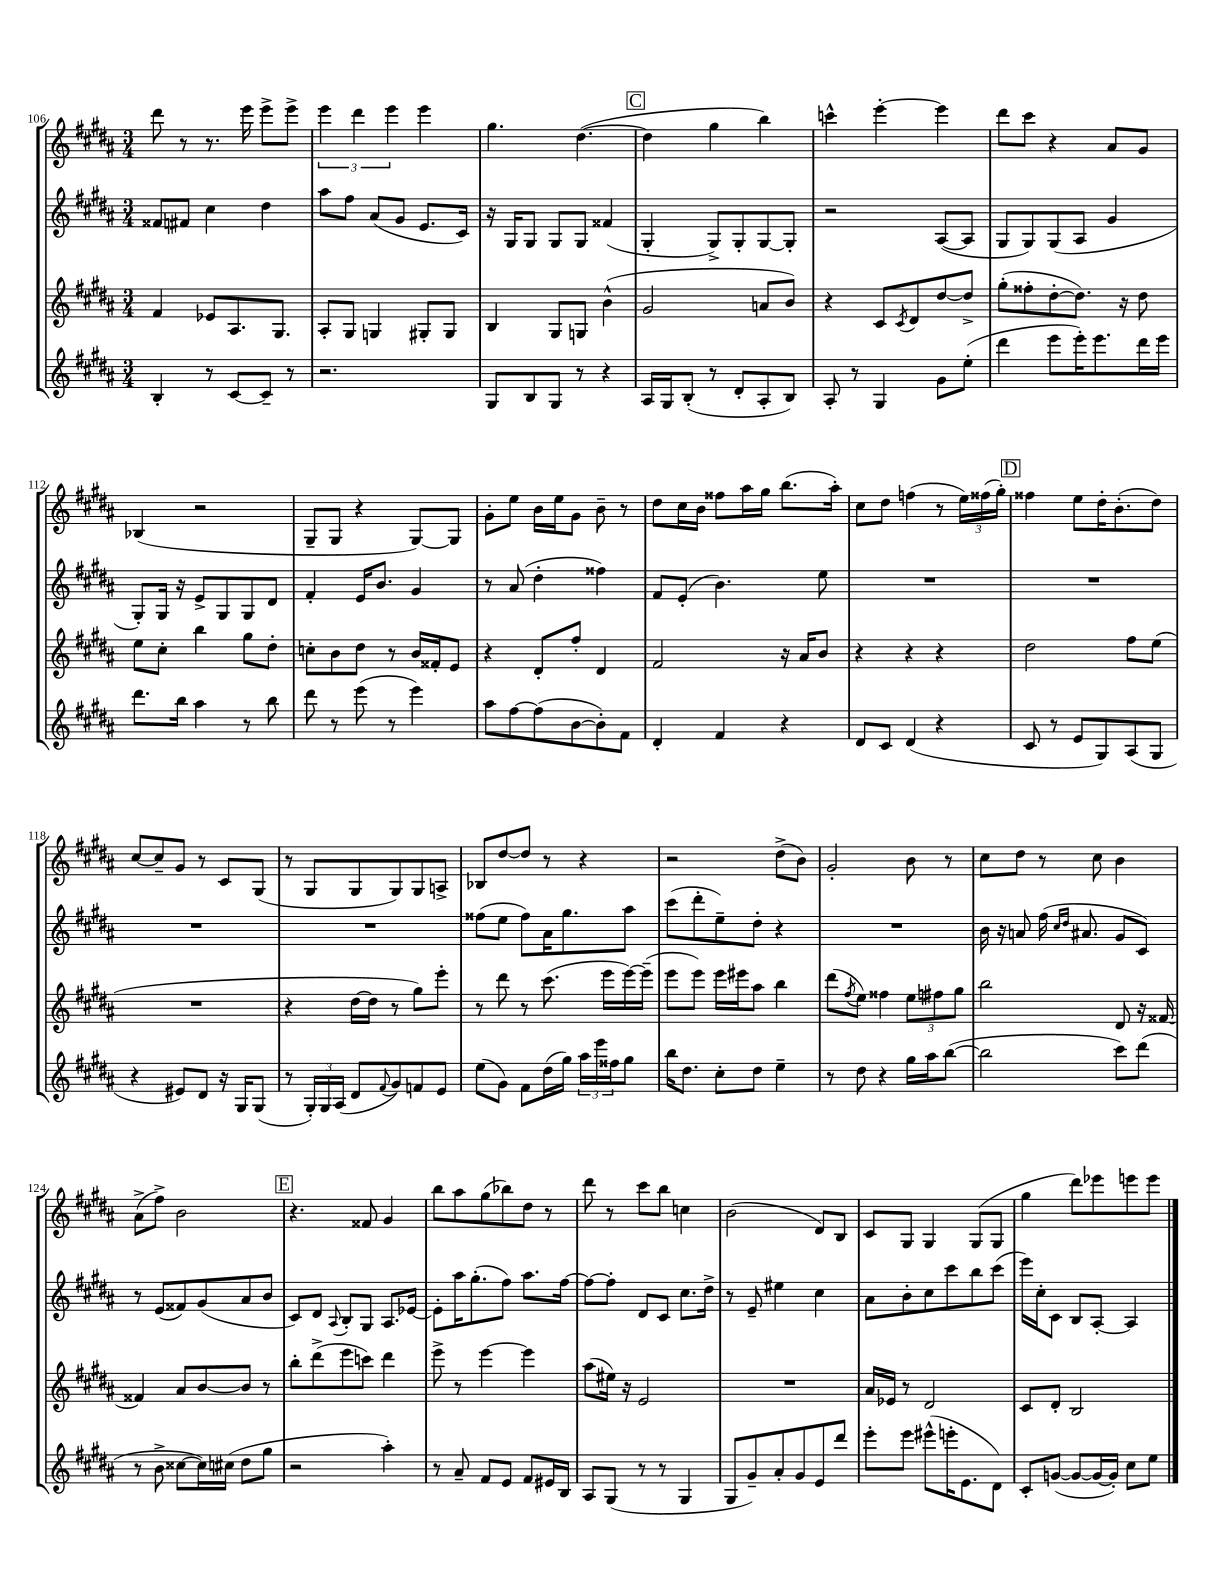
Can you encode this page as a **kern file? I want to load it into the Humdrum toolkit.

**kern	**kern	**kern	**kern
*staff4	*staff3	*staff2	*staff1
*clefG2	*clefG2	*clefG2	*clefG2
*k[f#c#g#d#a#]	*k[f#c#g#d#a#]	*k[f#c#g#d#a#]	*k[f#c#g#d#a#]
*M3/4	*M3/4	*M3/4	*M3/4
4B'	4f#	8f##	8ddd#
.	.	8f#	8r
8r	8e-	4cc#	8.r
[8c#	8.A#	.	.
.	.	.	16eee
8c#~]	.	4dd#	8eee^
.	8.G#	.	.
8r	.	.	8eee^
=	=	=	=
2.r	8A#'	8aa#	6eee
.	8G#	8ff#	.
.	.	.	6ddd#
.	4G	(8a#	.
.	.	.	6eee
.	.	8g#	.
.	8G#'	8.e	4eee
.	8G#	.	.
.	.	16c#)	.
=	=	=	=
8G#	4B	16r	4.gg#
.	.	16G#	.
8B	.	8G#	.
8G#	8G#	8G#	.
8r	8G	8G#	([4.dd#
4r	(4b^^	(4f##	.
=	=	=	=
16A#	2g#	4G#'	4dd#]
16G#	.	.	.
(8B'	.	.	.
8r	.	8G#^)	4gg#
8d#'	.	8G#'	.
8A#'	8a	[8G#	4bb)
8B)	8b)	8G#']	.
=	=	=	=
8A#'	4r	2r	4ccc^^
8r	.	.	.
4G#	8c#	.	[4eee'
.	8qc#	.	.
.	8d#	.	.
8g#	[8dd#	([8A#	4eee]
(8ee'	8dd#^]	8A#]	.
=	=	=	=
4ddd#	(8gg#'	8G#	8ddd#
.	8ff##'	8G#)	8ccc#
8eee	[8dd#'	(8G#	4r
16eee')	8.dd#])	8A#	.
8.eee	.	.	.
.	.	4g#	8a#
.	16r	.	.
16ddd#	8dd#	.	8g#
16eee	.	.	.
=	=	=	=
8.ddd#	8ee	8G#')	(4B-
.	8cc#'	16G#	.
16bb	.	16r	.
4aa#	4bb	8e^	2r
.	.	8G#	.
8r	8gg#	8G#	.
8bb	8dd#'	8d#	.
=	=	=	=
8ddd#	8cc'	4f#'	8G#~
8r	8b	.	8G#
(8eee	8dd#	16e	4r
.	.	8.b	.
8r	8r	.	.
4eee)	16b	4g#	[8G#)
.	16f##'	.	.
.	8e	.	8G#]
=	=	=	=
8aa#	4r	8r	8g#'
[8ff#	.	(8a#	8ee
(8ff#]	8d#'	4dd#'	16b
.	.	.	16ee
[8b	8ff#'	.	8g#
8b'])	4d#	4ff##)	8b~
8f#	.	.	8r
=	=	=	=
4d#'	2f#	8f#	8dd#
.	.	(8e'	16cc#
.	.	.	16b
4f#	.	4.b)	8ff##
.	.	.	16aa#
.	.	.	16gg#
4r	16r	.	(8.bb
.	16a#	.	.
.	8b	8ee	.
.	.	.	16aa#')
=	=	=	=
8d#	4r	2.r	8cc#
8c#	.	.	8dd#
(4d#	4r	.	(4ff
4r	4r	.	8r
.	.	.	24ee)
.	.	.	(24ff##
.	.	.	24gg#')
=	=	=	=
8c#	2dd#	2.r	4ff##
8r	.	.	.
8e	.	.	8ee
8G#)	.	.	16dd#'
.	.	.	(8.b'
(8A#	8ff#	.	.
8G#	(8ee	.	8dd#)
=	=	=	=
4r	2.r	2.r	[8cc#
.	.	.	8cc#~]
8e#)	.	.	8g#
8d#	.	.	8r
16r	.	.	8c#
16G#	.	.	.
(8G#	.	.	(8G#
=	=	=	=
8r	4r	2.r	8r
24G#')	.	.	8G#
24G#	.	.	.
(24A#	.	.	.
8d#	[16dd#	.	8G#
.	16dd#]	.	.
8qqf#	.	.	.
8g#)	8r	.	8G#)
8f	8gg#)	.	8G#
8e	8eee'	.	8A^
=	=	=	=
(8ee	8r	(8ff##	8B-
8g#)	8ddd#	8ee	[8dd#
8f#	8r	8ff##)	8dd#]
(16dd#	(8.ccc#	16a#	8r
16gg#)	.	8.gg#	.
24aa#	.	.	4r
24eee	.	.	.
.	16eee	.	.
24ff##	.	.	.
8gg#	[16eee)	8aa#	.
.	(16eee~]	.	.
=	=	=	=
16bb	8eee	(8ccc#	2r
8.dd#	.	.	.
.	8eee)	8ddd#'	.
8cc#'	16eee	8ee~)	.
.	16eee#	.	.
8dd#	8aa#	8dd#'	.
4ee~	4bb	4r	(8dd#^
.	.	.	8b)
=	=	=	=
8r	(8ddd#	2.r	2g#'
.	8qff#	.	.
8dd#	8ee)	.	.
4r	4ff##	.	.
16gg#	12ee	.	8b
16aa#	.	.	.
.	12ff#	.	.
([8bb	.	.	8r
.	12gg#	.	.
=	=	=	=
2bb]	2bb	16b	8cc#
.	.	16r	.
.	.	8a	8dd#
.	.	(16ff#	8r
.	.	16qqcc#	.
.	.	16qqdd#	.
.	.	8.a#	.
.	.	.	8cc#
8ccc#)	8d#	8g#	4b
(8ddd#	16r	8c#)	.
.	[16f##	.	.
=	=	=	=
8r	4f##]	8r	(8a#^
8b^	.	(8e	8ff#^)
[8cc##	8a#	8f##)	2b
16cc##])	[8b	(8g#	.
(16cc#	.	.	.
8dd#	8b]	8a#	.
8gg#	8r	8b	.
=	=	=	=
2r	8bb'	8c#)	4.r
.	(8ddd#^	8d#	.
.	.	8qqA#	.
.	8eee	8B'	.
.	8ccc)	8G#	8f##
4aa#')	4ddd#	8.A#	4g#
.	.	[16e-	.
=	=	=	=
8r	8eee^	8e-']	8bb
8a#~	8r	16aa#	8aa#
.	.	(8.gg#'	.
8f#	[4eee	.	(8gg#
8e	.	8ff#)	8bb-)
8f#	4eee]	8.aa#	8dd#
16e#	.	.	8r
16B	.	[16ff#	.
=	=	=	=
8A#	(8aa#	8ff#_	8ddd#
(8G#	16ee#)	8ff#']	8r
.	16r	.	.
8r	2e	8d#	8ccc#
8r	.	8c#	8bb
4G#	.	8.cc#	4cc
.	.	16dd#^	.
=	=	=	=
8G#	2.r	8r	(2b
8g#~)	.	8e~	.
8a#'	.	4ee#	.
8g#	.	.	.
8e	.	4cc#	8d#)
8ddd#	.	.	8B
=	=	=	=
8eee'	16a#	8a#	8c#
.	16e-	.	.
8eee	8r	8b'	8G#
(8eee#^^	2d#	8cc#	4G#
16eee'	.	8ccc#	.
8.e	.	.	.
.	.	8bb	(8G#
8d#)	.	(8ccc#	8G#
=	=	=	=
8c#'	8c#	16eee)	4gg#
.	.	16cc#'	.
([8g	8d#'	8c#	.
8g_	2B	8B	8ddd#)
16g_	.	[8A#'	8eee-
16g'])	.	.	.
8cc#	.	4A#]	8eee
8ee	.	.	8eee
==	==	==	==
*-	*-	*-	*-
